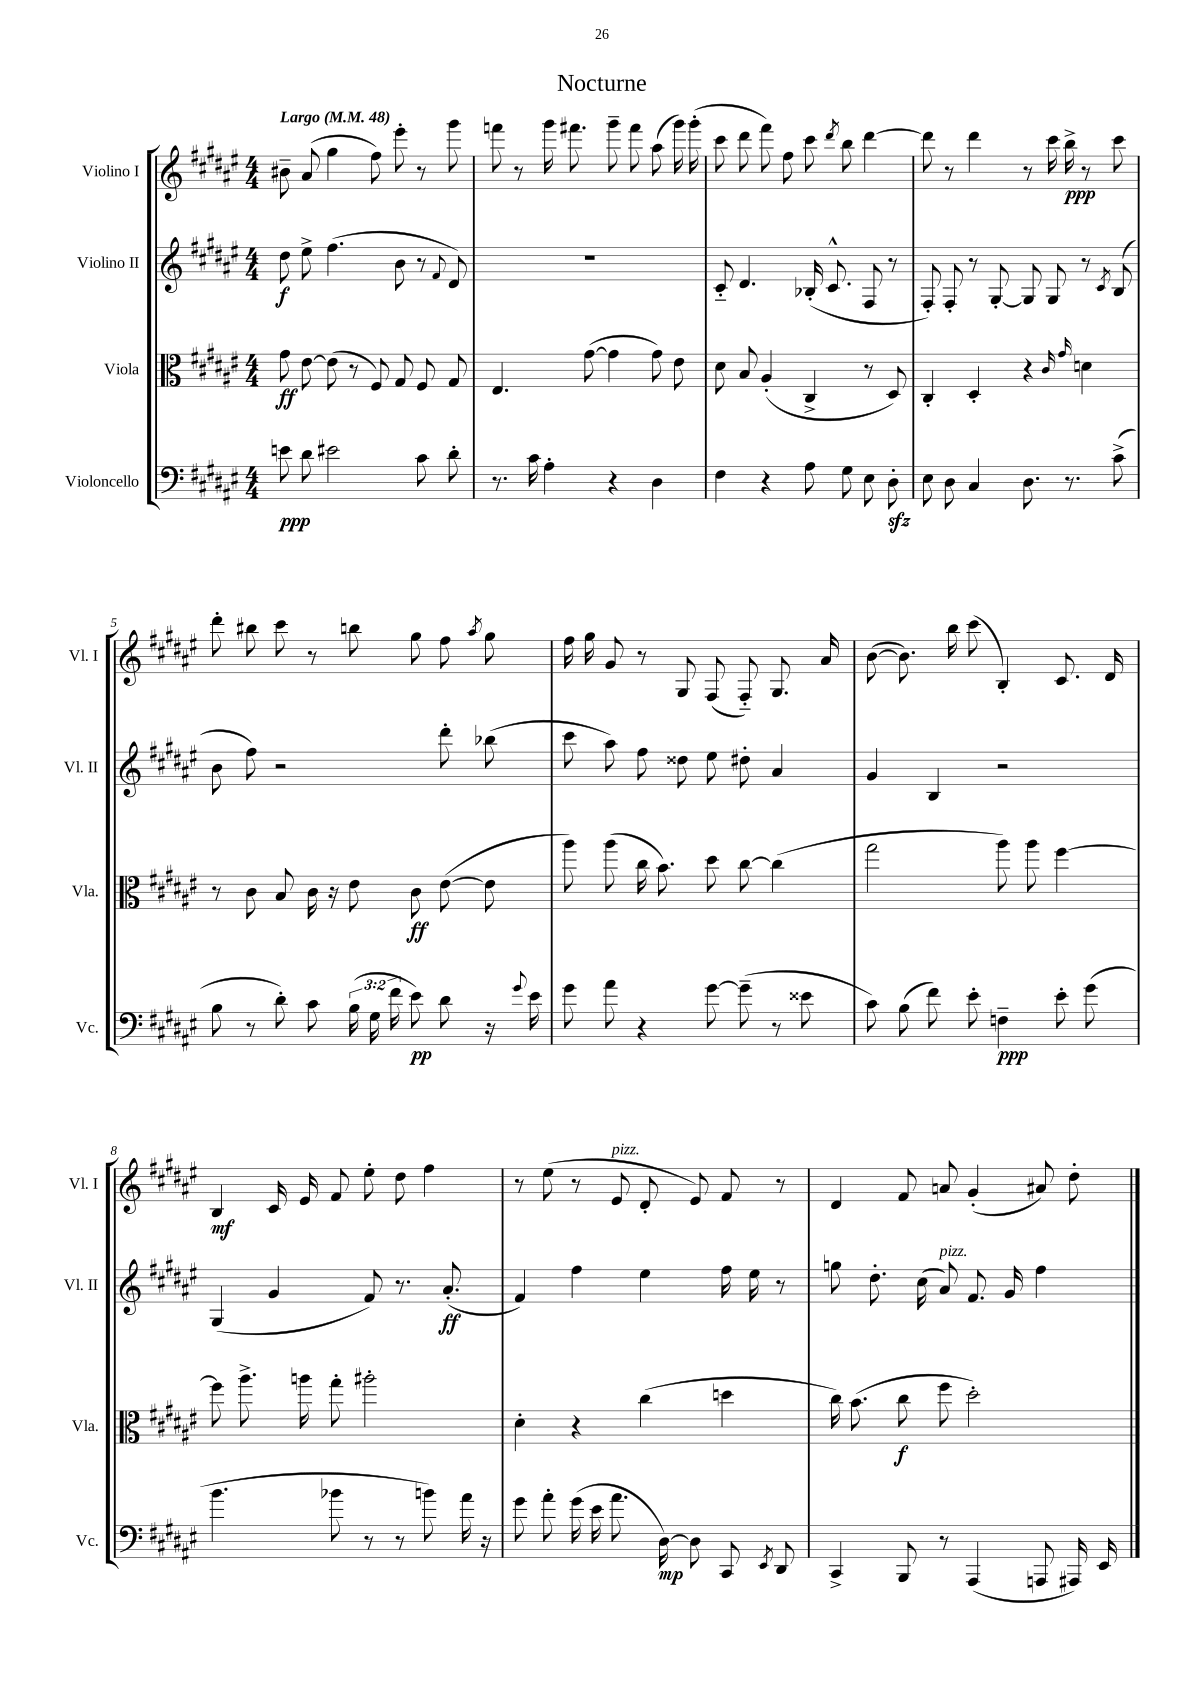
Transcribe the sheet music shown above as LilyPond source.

\header { title = "Nocturne" }
<<
\new StaffGroup <<
\new Staff = "s0" \with { instrumentName = "Violino I" shortInstrumentName = "Vl. I" } {
    \clef treble \key fis \major \numericTimeSignature \time 4/4 \tempo "Largo" 4 = 48
    \autoBeamOff bis'8-- ais'8( gis''4 fis''8) eis'''8-. r8 gis'''8 |
    f'''8 r8 gis'''16 fis'''8. gis'''8-- fis'''8 ais''8( gis'''16) gis'''16-.( |
    cis'''8 dis'''8 fis'''8) fis''8 cis'''8 \acciaccatura { dis'''8 } b''8 dis'''4~ |
    dis'''8 r8 dis'''4 r8 cis'''16 b''16->\ppp r8 cis'''8 |
    dis'''8-. bis''8 cis'''8 r8 b''8 gis''8 fis''8 \acciaccatura { ais''8 } gis''8 |
    fis''16 gis''16 gis'8 r8 gis8 fis8( fis8-_) gis8. ais'16 |
    b'8~( b'8.) b''16 cis'''8( b4-.) cis'8. dis'16 |
    b4\mf cis'16 eis'16 fis'8 eis''8-. dis''8 fis''4 |
    r8 eis''8( r8 eis'8^\markup { \italic "pizz." } dis'8-. eis'8) fis'8 r8 |
    dis'4 fis'8 a'8 gis'4-.( ais'8) dis''8-. \bar "|." |
}
\new Staff = "s1" \with { instrumentName = "Violino II" shortInstrumentName = "Vl. II" } {
    \clef treble \key fis \major \numericTimeSignature \time 4/4
    \autoBeamOff dis''8\f eis''8-> fis''4.( b'8 r8 \appoggiatura { fis'8 } dis'8) |
    R1 |
    cis'8-_ dis'4. bes16-.( cis'8.-^ fis8 r8 |
    fis8-.) fis8-. r8 gis8~-. gis8 gis8 r8 \acciaccatura { cis'8 } b8( |
    b'8 fis''8) r2 dis'''8-. bes''8( |
    cis'''8 ais''8) fis''8 disis''8 eis''8 dis''8-. ais'4 |
    gis'4 b4 r2 |
    gis4( gis'4 fis'8) r8. ais'8.-.\ff( |
    fis'4) fis''4 eis''4 fis''16 eis''16 r8 |
    g''8 dis''8.-. cis''16( ais'8^\markup { \italic "pizz." }) fis'8. gis'16 fis''4 \bar "|." |
}
\new Staff = "s2" \with { instrumentName = "Viola" shortInstrumentName = "Vla." } {
    \clef alto \key fis \major \numericTimeSignature \time 4/4
    \autoBeamOff gis'8\ff eis'8~ eis'8( r8 fis8) gis8 fis8 gis8 |
    eis4. gis'8~( gis'4 gis'8) eis'8 |
    dis'8 b8 ais4-.( cis4-> r8 dis8) |
    cis4-. dis4-. r4 \grace { cis'16 gis'16 } d'4 |
    r8 cis'8 b8 cis'16 r16 eis'8 cis'8\ff eis'8~( eis'8 |
    ais''8) ais''8( cis''16 b'8.) dis''8 cis''8~ cis''4( |
    gis''2 ais''8) ais''8 fis''4~ |
    fis''8 ais''8.-> a''16 gis''8-. ais''2-. |
    dis'4-. r4 cis''4( d''4 |
    cis''16) b'8.( cis''8\f fis''8 dis''2-.) \bar "|." |
}
\new Staff = "s3" \with { instrumentName = "Violoncello" shortInstrumentName = "Vc." } {
    \clef bass \key fis \major \numericTimeSignature \time 4/4 \override Staff.TupletNumber.text = #tuplet-number::calc-fraction-text
    \autoBeamOff e'8\ppp dis'8 eis'2 cis'8 dis'8-. |
    r8. cis'16 ais4-. r4 dis4 |
    fis4 r4 ais8 gis8 eis8 dis8-.\sfz |
    eis8 dis8 cis4 dis8. r8. cis'8->( |
    b8 r8 dis'8-.) cis'8 \tuplet 3/2 { b16( gis16 fis'16 } eis'8\pp) dis'8 r16 \appoggiatura { gis'8 } eis'16 |
    gis'8 ais'8 r4 gis'8~ gis'8--( r8 eisis'8 |
    cis'8) b8( fis'8) eis'8-. f4--\ppp eis'8-. gis'8( |
    b'4. bes'8 r8 r8 b'8) ais'16 r16 |
    gis'8 ais'8-. gis'16( eis'16 ais'8. dis16~\mp) dis8 cis,8 \acciaccatura { eis,8 } dis,8 |
    cis,4-> b,,8 r8 ais,,4( a,,8 ais,,16) eis,16 \bar "|." |
}
>>
>>
